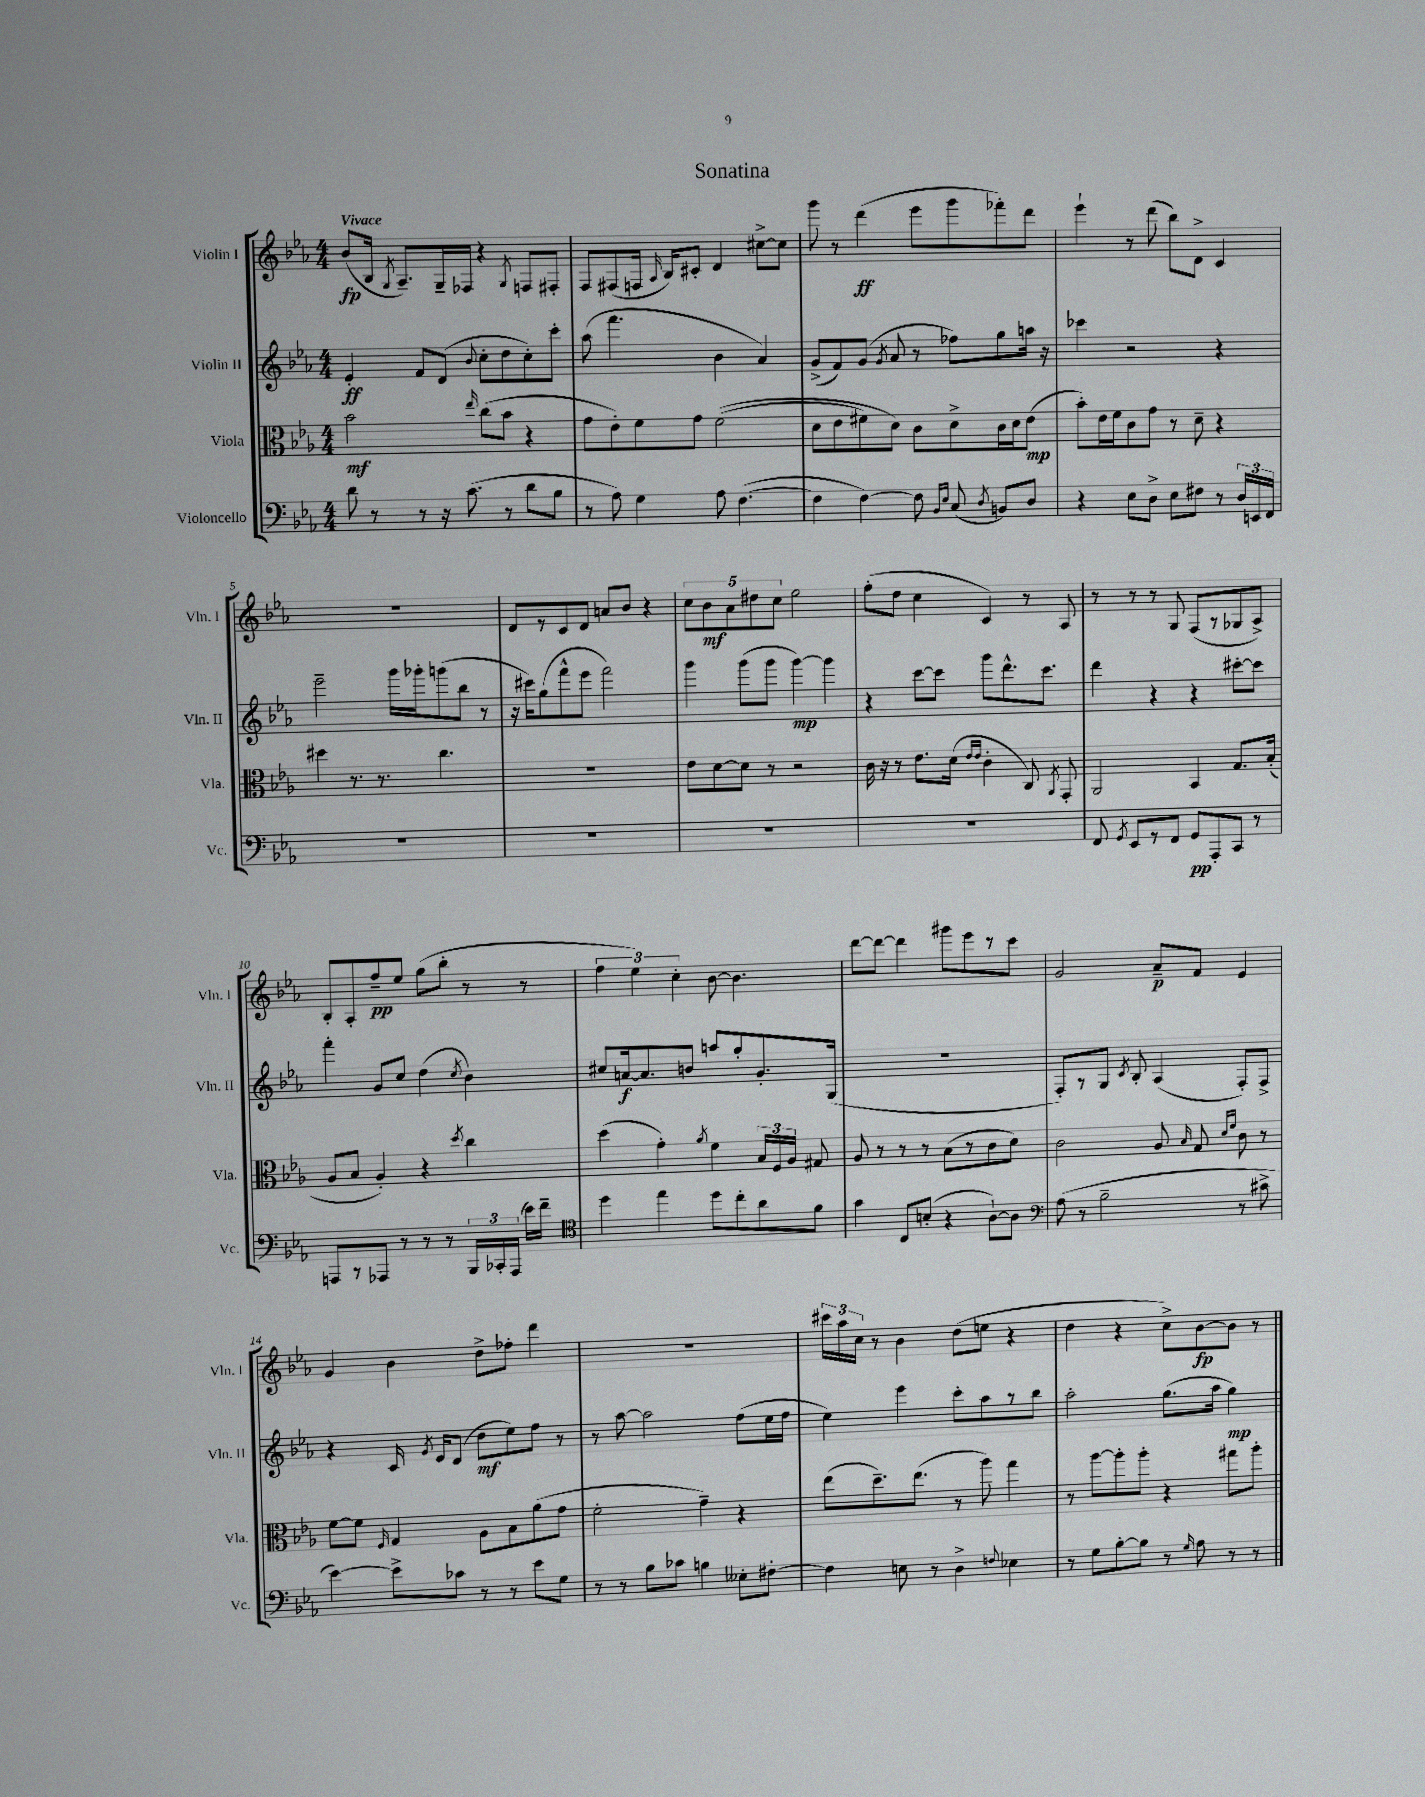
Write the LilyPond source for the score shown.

\header { title = "Sonatina" }
<<
\new StaffGroup <<
\new Staff = "s0" \with { instrumentName = "Violin I" shortInstrumentName = "Vln. I" } {
    \clef treble \key ees \major \numericTimeSignature \time 4/4 \tempo "Vivace"
    \autoBeamOff bes'8[\fp( bes16] \acciaccatura { g8 } aes8.[--) g16-- fes16] r4 \acciaccatura { g8 } f8[ fis8]-. |
    f8[ fis8( f16] \grace { aes16 } bes16[) cis'8]-. d'4 cis''8[~-> cis''8] |
    g'''8 r8 d'''4\ff( ees'''8[ g'''8 fes'''8-.) d'''8] |
    ees'''4-! r8 d'''8( bes''8[) d'8]-> c'4 |
    R1 |
    d'8[ r8 c'8 d'8] a'8[ bes'8] r4 |
    \tuplet 5/4 { c''8[ bes'8\mf aes'8 dis''8 c''8] } ees''2 |
    f''8[-.( d''8] c''4 c'4) r8 aes8 |
    r8 r8 r8 g8 f8[( r8 ges8 aes8]->) |
    bes8[-. aes8-. f''8--\pp ees''8] g''8[( bes''8]-. r8 r8 |
    \tuplet 3/2 { f''4 ees''4) c''4-. } bes'8~ bes'4. |
    d'''8[~ d'''8]~ d'''4 gis'''8[ ees'''8 r8 c'''8] |
    g'2 aes'8[--\p f'8] ees'4 |
    g'4 bes'4 d''8[-> fes''8]-. d'''4 |
    R1 |
    \tuplet 3/2 { cis'''16[ aes''16 c''16] } r8 bes'4 d''8[( e''8] r4 |
    d''4 r4 c''8[->) bes'8~\fp bes'8] r8 \bar "|." |
}
\new Staff = "s1" \with { instrumentName = "Violin II" shortInstrumentName = "Vln. II" } {
    \clef treble \key ees \major \numericTimeSignature \time 4/4
    \autoBeamOff ees'4-.\ff f'8[ d'8]( \appoggiatura { bes'8 } c''8[-. d''8 c''8-.) c'''8]-. |
    aes''8( f'''4. bes'4 aes'4) |
    g'8[->( f'8) g'8]( \acciaccatura { g'8 } aes'8 r8 fes''8[) g''8 a''16] r16 |
    ces'''4 r2 r4 |
    ees'''2-- g'''16[ ges'''16-. g'''8( bes''8] r8 |
    r16 cis'''16[) g''8( f'''8-^ ees'''8] f'''2) |
    g'''4 g'''8[( g'''8] g'''4~\mp) g'''4 |
    r4 c'''8[~ c'''8] g'''8[ d'''8.-^ c'''8.] |
    d'''4 r4 r4 cis'''8[~-. cis'''8] |
    f'''4-. g'8[ c''8] d''4( \acciaccatura { c''8 } bes'4) |
    cis''8[ a'16~\f a'8. b'8] a''8[ g''8-. g'8.-. g16]( |
    R1 |
    f8[-.) r8 g8] \acciaccatura { c'8 } bes8-. aes4( f8[-.) f8]-> |
    r4 c'16 \acciaccatura { g'8 } ees'16[ d'8]( d''8[\mf ees''8) f''8] r8 |
    r8 aes''8~ aes''2 f''8[( ees''16 f''16] |
    ees''4) ees'''4 c'''8[-. aes''8 r8 bes''8] |
    aes''2-. g''8.[( aes''16] g''4\mp) \bar "|." |
}
\new Staff = "s2" \with { instrumentName = "Viola" shortInstrumentName = "Vla." } {
    \clef alto \key ees \major \numericTimeSignature \time 4/4
    \autoBeamOff bes'2\mf \grace { ees''16 } c''8[( bes'8] r4 |
    g'8[ ees'8-.) f'8 g'8] f'2(\( |
    d'8[ ees'8 fis'8) d'8]\) c'8[ d'8-> c'16 d'16 ees'8]\mp( |
    bes'8[-.) ees'16 f'16 c'8 g'8] r8 d'8-- r4 |
    dis''4 r8. r8. c''4. |
    R1 |
    ees'8[ d'8~ d'8] r8 r2 |
    c'16 r16 r8 ees'8.[ d'16]( \grace { ees'16[ ees'16] } c'4-. c8) \acciaccatura { aes,8 } g,8-. |
    aes,2 bes,4 g8.[ bes16]-.( |
    aes8[ bes8] aes4-.) r4 \acciaccatura { d''8 } c''4 |
    d''4( g'4-.) \acciaccatura { aes'8 } f'4 \tuplet 3/2 { bes16[ f16 aes16] } gis8 |
    aes8 r8 r8 r8 bes8[( r8 c'8 d'8]) |
    c'2 aes8 \grace { bes16 } g8 \grace { d'16[ f'16] } c'8 r8 |
    f'8[~ f'8] \grace { f16 } g4 aes8[ bes8 aes'8( g'8] |
    f'2-. g'4--) r4 |
    ees''8[( d''8.--) ees''8.]( r8 aes''8) g''4 |
    r8 aes''8[~ aes''8-. aes''8]-. r4 gis''8[ aes''8]-. \bar "|." |
}
\new Staff = "s3" \with { instrumentName = "Violoncello" shortInstrumentName = "Vc." } {
    \clef bass \key ees \major \numericTimeSignature \time 4/4
    \autoBeamOff d'8 r8 r8 r16 c'8.( r8 d'8[ bes8] |
    r8 aes8) g4 aes8 f4.~( |
    f4 f4~) f8 \grace { bes,16[ ees16] } c8( \acciaccatura { d8 } b,8[) d8] |
    r4 ees8[ d8]-> ees8[ fis8] r8 \tuplet 3/2 { d16[ e,16 f,16] } |
    R1 |
    R1 |
    R1 |
    R1 |
    f,8 \acciaccatura { g,8 } ees,8[ r8 f,8] g,8[\pp aes,,8-. c,8] r8 |
    a,,8[ r8 aes,,8] r8 r8 r8 \tuplet 3/2 { bes,,16[ ces,16-. aes,,16]( } ees'16[) f'16]-- |
    \clef tenor d''4 ees''4 d''8[ c''8-. aes'8 f'8] |
    g'4 c8[ b8]-.( r4 aes8[~-!) aes8] |
    \clef bass aes8( r8 bes2-- r8 cis'8-> |
    ees'4~) ees'8[-> ces'8] r8 r8 ees'8[ g8] |
    r8 r8 bes8[ ces'8] b4 eeses8[-. fis8]~-. |
    fis4 e8 r8 d4-> \appoggiatura { f8 } ees4 |
    r8 g8[ bes8~-. bes8] r8 \grace { g16 } aes8 r8 r8 \bar "|." |
}
>>
>>
